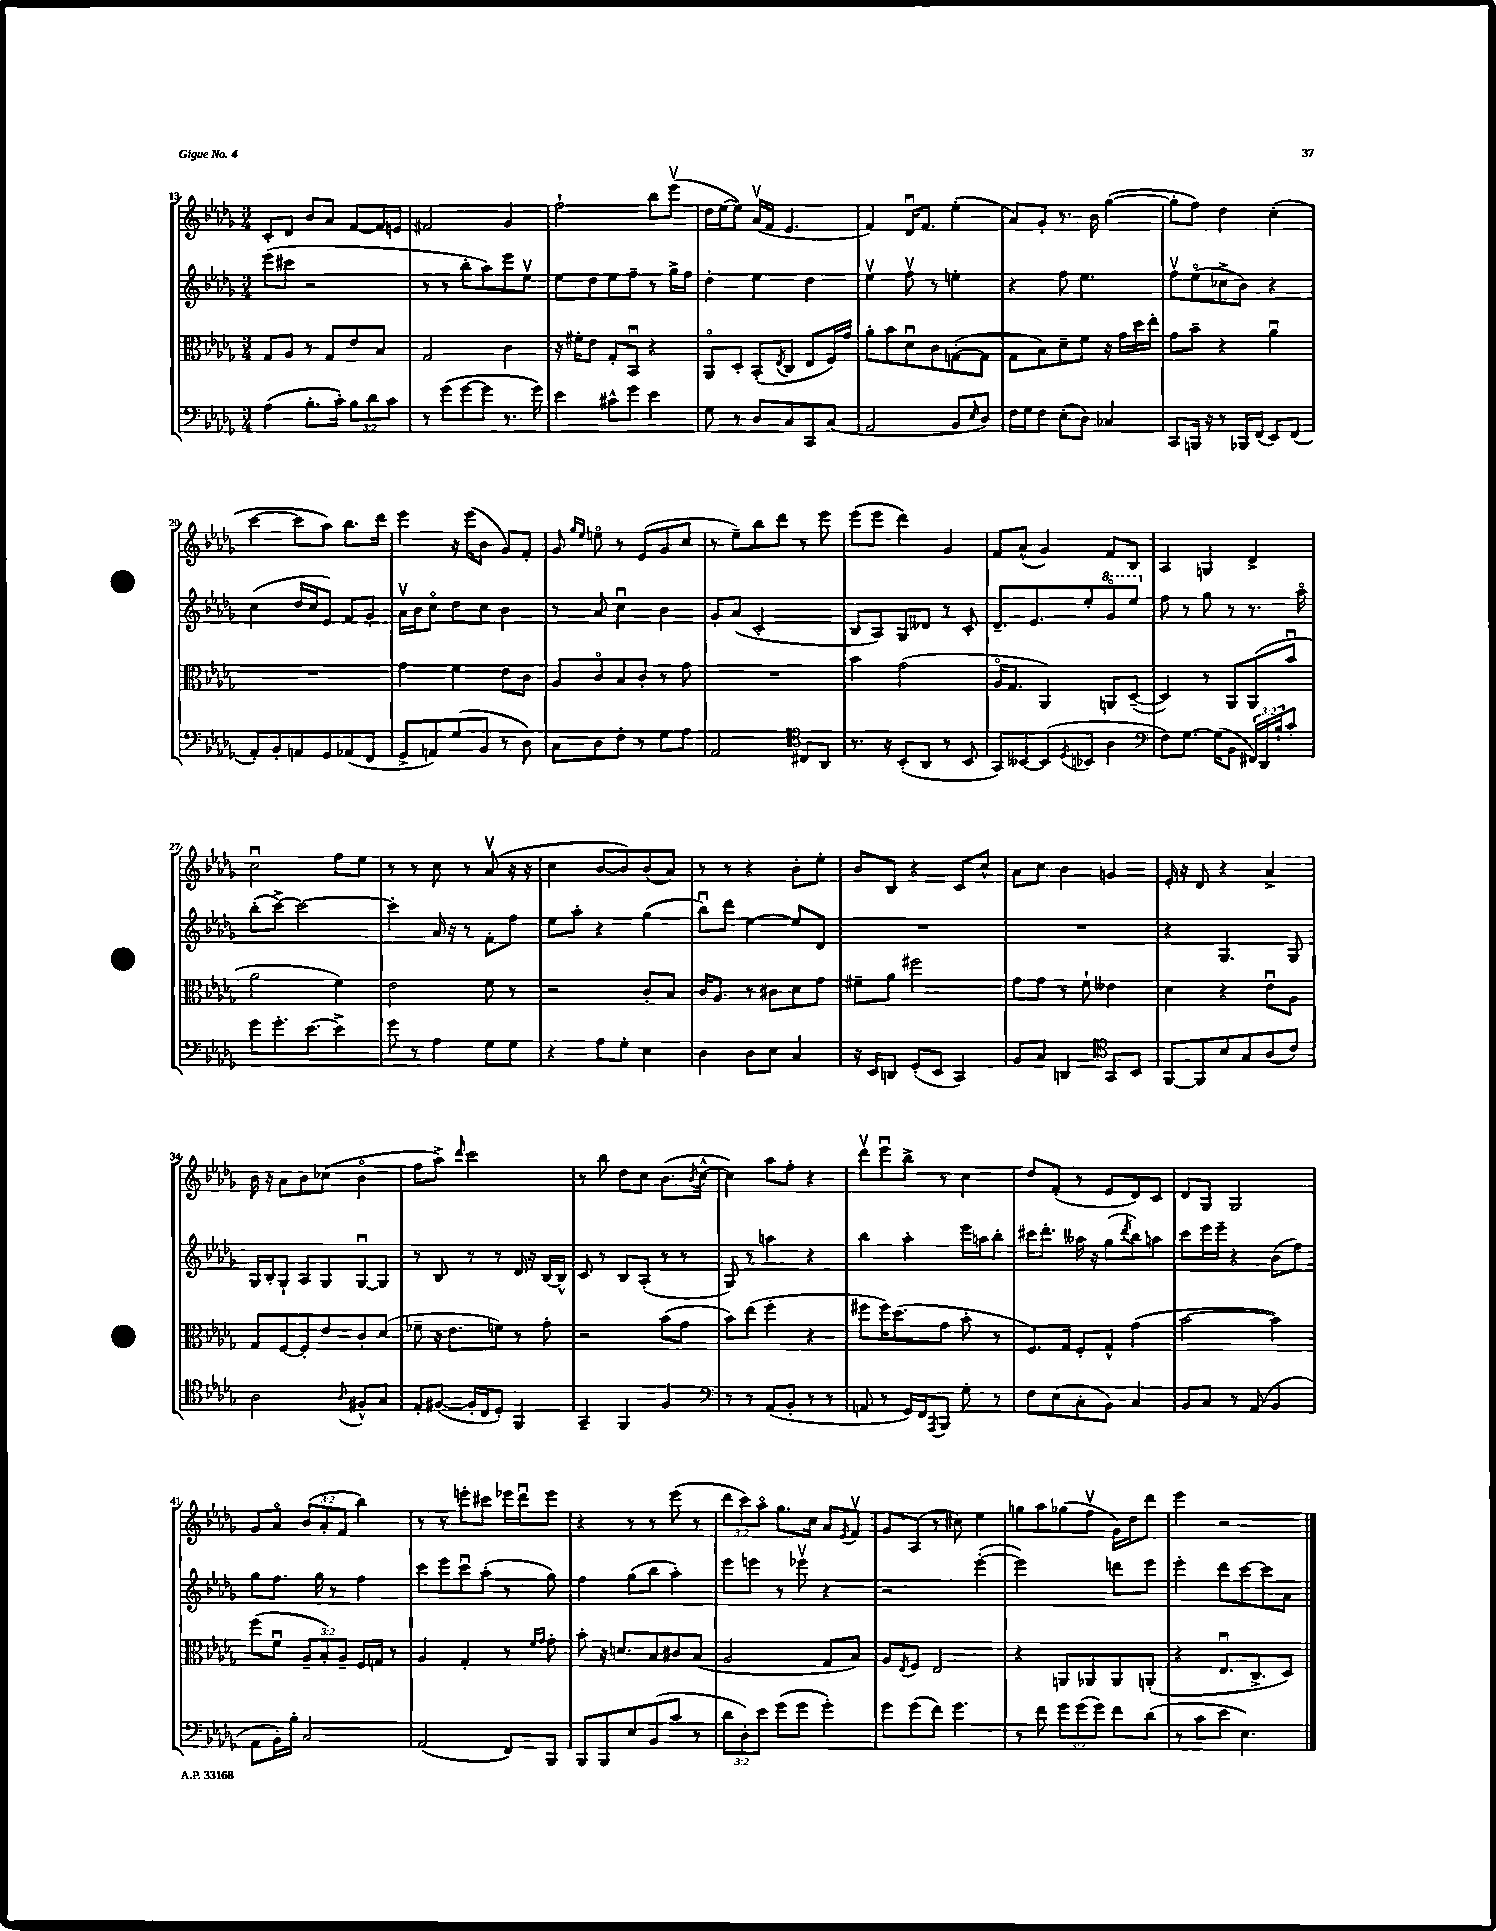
<<
\new StaffGroup <<
\new Staff = "s0" {
    \clef treble \key des \major \numericTimeSignature \time 3/4 \override Staff.TupletNumber.text = #tuplet-number::calc-fraction-text
    c'8-. des'8 bes'8 aes'8 f'8~ f'16 e'16 |
    fis'2 ges'4 |
    f''2-! bes''8 ees'''8\upbow( |
    des''16 ees''16~ ees''8) aes'16\upbow( f'16 ees'4. |
    f'4) des'16\downbow f'8. ees''4-.( |
    aes'8) ges'8-. r8. bes'16 ges''4~( |
    ges''8-. f''8) des''4 c''4-.( |
    c'''4~ c'''8 aes''8) bes''8. des'''16 |
    ees'''4 r16 ees'''16( bes'8 ges'8) f'8-. |
    ges'8 \grace { ges''16 ees''16 } e''8\flageolet r8 ees'8( ges'8 c''8 |
    r8 ees''8--) bes''8 des'''8 r8 ees'''8 |
    ees'''8( ees'''8 des'''4) ges'4 |
    f'8 aes'8-^( ges'4) f'8 bes8 |
    aes4 g4 des'4-> |
    c''2\downbow f''8 ees''8 |
    r8 r8 c''8 r8 aes'8\upbow( r16 r16 |
    c''4 bes'8~ bes'8) bes'8( aes'8) |
    r8 r8 r4 bes'8-. ees''8-. |
    bes'8 bes8 r4 c'8 c''8-^ |
    aes'8 c''8 bes'4 g'4 |
    ees'16-. r16 des'8 r4 aes'4-> |
    bes'16 r16 aes'8 bes'8 ces''8( bes'4\flageolet |
    f''8 aes''8->) \grace { des'''16 } c'''2 |
    r8 bes''8 des''8 c''8 bes'8.( \acciaccatura { bes'8 } c''16~-^ |
    c''4) aes''8 f''8-. r4 |
    des'''8\upbow ees'''8\downbow bes''8-> r8 c''4 |
    des''8 f'8-.( r8 ees'8 des'8) c'8 |
    des'8 ges8 ges2 |
    ges'8 aes'8\flageolet \tuplet 3/2 { bes'8( aes'8-. f'8 } bes''4) |
    r8 r8 e'''8-. cis'''8 ees'''16 des'''16\downbow ees'''8 |
    r4 r8 r8 ees'''8( r8 |
    \tuplet 3/2 { des'''8 c'''8) aes''8\flageolet } ges''8. c''16 aes'8 \acciaccatura { ees'8 } f'8\upbow |
    ges'8 aes8( r8 cis''8) ees''4 |
    g''8 aes''8 ges''8( f''8\upbow ges'16) des''16 des'''8 |
    ees'''4 r2 \bar "|." |
}
\new Staff = "s1" {
    \clef treble \key des \major \numericTimeSignature \time 3/4
    ees'''8( cis'''8 r2 |
    r8 r8 bes''8-. aes''8) ees'''8 ees''8\upbow |
    ees''8 des''8 ees''8 f''8-- r8 ges''16-> f''16 |
    des''4-. ees''4 des''4 |
    ees''4\upbow f''8\upbow r8 e''4-. |
    r4 f''8 ees''4. |
    f''8\upbow ees''8\flageolet( ces''8-> bes'8) r4 |
    c''4( des''16 c''16 ees'8) f'8 ges'8-. |
    aes'16\upbow bes'16 c''8\flageolet des''8 c''8 bes'4 |
    r8 aes'8 c''4\downbow bes'4 |
    ges'8-. aes'8( c'2-. |
    bes8 aes8) ges8 deses'8 r8 c'8-. |
    des'8.-- ees'8. ees''8-. \ottava #1 ges''8\flageolet ees'''8 \ottava #0 |
    f''8 r8 ges''8 r8 r8. aes''16\flageolet |
    bes''8-.( c'''8~->) c'''2~ |
    c'''4-. aes'16 r16 r8 f'8-. f''8 |
    ees''8 aes''8-. r4 ges''4( |
    bes''8\downbow) des'''8 ees''4~ ees''8 des'8 |
    R2. |
    R2. |
    r4 ges4. ges8 |
    ges16 bes16-. ges8-! aes8 ges8 ges8~\downbow ges8 |
    r8 bes8 r8 r8 des'16 r16 bes16~ bes16-^ |
    c'8 r8 bes8 aes8-.( r8 r8 |
    ges8) r8 a''4 r4 |
    bes''4 aes''4-. ees'''16 a''16 bes''8-. |
    cis'''16 des'''8.-. aeses''16 r16 ges''8( \acciaccatura { des'''8 } bes''8) a''8 |
    c'''8 ees'''16 ees'''16-- r4 bes'8( f''8) |
    ges''8 f''8. ges''16 r8 f''4 |
    c'''8 ees'''8 c'''8\downbow aes''8-.( r8 ges''8) |
    f''4 ges''8( bes''8 aes''4-.) |
    ees'''8 e'''8 r8 ees'''8\upbow r4 |
    r2 ees'''4~-.( |
    ees'''2) d'''8 ees'''8 |
    ees'''4-. des'''8 c'''8~ c'''8 aes'8 \bar "|." |
}
\new Staff = "s2" {
    \clef alto \key des \major \numericTimeSignature \time 3/4 \override Staff.TupletNumber.text = #tuplet-number::calc-fraction-text
    ges8 aes8 r8 ges8 ees'8 bes8 |
    ges2 c'4 |
    r16 fis'16-. ees'8 ges8-. bes,8\downbow r4 |
    aes,8\flageolet des8-. bes,8-.( \acciaccatura { ees8 } c8 ees8 f16) ges'16 |
    aes'8-. bes'8 des'8\downbow c'8 g8~-.( g8 |
    ges8 bes8) des'8-- f'8 r16 ges'16 des''16 ees''16-. |
    ges'8 bes'8-- r4 aes'4\downbow |
    R2. |
    ges'4 f'4 ees'8 c'8 |
    aes8 c'8\flageolet bes8 c'8-. r8 ges'8 |
    R2. |
    bes'4 ges'2( |
    aes16\flageolet ges8. aes,4) a,8 des8~--( |
    des4) r8 aes,8 aes,8( bes'8\downbow |
    aes'2 f'4) |
    ees'2 f'8 r8 |
    r2 c'8-. bes8 |
    c'16 aes8. r8 cis'8 des'8 ges'8 |
    fis'8-- aes'8 fis''2 |
    ges'8 ges'8 r8 f'8-! eeses'4 |
    des'4 r4 ees'8\downbow aes8 |
    ges8 f8~ f8-. ees'8 c'8-. des'8( |
    fes'8-- r16 ees'8. f'8) r8 ges'8-. |
    r2 bes'8( ges'8 |
    bes'8) ees''8( f''4-. r4 |
    fis''8 fis''16) des''8.( ges'8 bes'8-. r8 |
    f8.) ges16 f8-. ges8-^ ges'4( |
    bes'2~ bes'4) |
    f''8( f'8\downbow \tuplet 3/2 { aes8-- bes8-.) aes8-- } f16 g16 r8 |
    aes4 ges4-. r8 \grace { f'16 ges'16 } ges'8-. |
    bes'8-. r16 d'8. bes8 cis'8 bes8( |
    aes2 ges8 bes8) |
    aes8 \acciaccatura { ees8 } f8 ees2 |
    r4 a,8 aes,8 aes,8 a,8-.( |
    r4 ees8.\downbow c8.-> des8) \bar "|." |
}
\new Staff = "s3" {
    \clef bass \key des \major \numericTimeSignature \time 3/4 \override Staff.TupletNumber.text = #tuplet-number::calc-fraction-text
    aes4( bes8.-. c'16-.) \tuplet 3/2 { bes8 des'8 c'8 } |
    r8 ges'8( ges'8~ ges'8 r8. ges'16) |
    ees'4 cis'8-^ ges'8 ees'4 |
    ges8 r8 des8 c8 c,8 c8( |
    aes,2 bes,8 \grace { ees16 } des8) |
    f16 ges16 f8 ees8-.( des8) ces4 |
    c,8 b,,16 r16 r8 bes,,16 f,16( ees,8) f,8( |
    aes,8-.) bes,8-. a,8 ges,8 aes,8( f,8 |
    ges,8-> a,8) ges8( bes,8 r8 des8) |
    c8 des8 f8-. r8 ges8 aes8 |
    aes,2 \clef tenor cis8 aes,8 |
    r8. r16 bes,8-.( aes,8 r8 bes,8 |
    ges,8) beses,8~ beses,8( \acciaccatura { des8 } bes,8 aes4 |
    \clef bass f8) ges8.~ ges16( bes,8 \tuplet 3/2 { fis,16) des,16 bes16-! } c'8-. |
    ges'8 ges'8.-. ees'8.~ ees'4-> |
    ges'8 r8 aes4 ges8 ges8 |
    r4 aes8 ges8-. ees4 |
    des4 des8 ees8 c4 |
    r16 ees,16 d,8 ges,8-.( ees,8 c,4) |
    bes,8 c8 d,4 \clef tenor ges,8 bes,8 |
    f,8~ f,8 bes8 ges8 aes8( c'8) |
    aes2 \appoggiatura { aes8 } fis8-^ ges8 |
    ees8-. fis8~( fis16-. c16 des8-.) f,4 |
    ges,4-- f,4 f4 |
    \clef bass r8 r8 aes,8( bes,8-. r8 r8 |
    a,8 r8 ges,16) f,16 \acciaccatura { aes,,8 } bes,,8 ges8-. r8 |
    f8 ees8( c8-. bes,8) c4 |
    bes,8 c8 r8 aes,8( bes,4 |
    aes,8 bes,16-.) bes16-. c2 |
    aes,2( f,8) bes,,8 |
    bes,,8 bes,,8 ees8 bes,8( c'8 r8 |
    \tuplet 3/2 { des'8 des8-.) ees'8 } ges'8( ges'8 ges'4-.) |
    ges'8 ges'8( f'8) ges'4. |
    r8 f'8 \tuplet 3/2 { ges'8 ges'8( ges'8) } f'8 des'8( |
    r8 c'8 ees'8 ees4.) \bar "|." |
}
>>
>>
\layout { \context { \Score currentBarNumber = #13 } }
